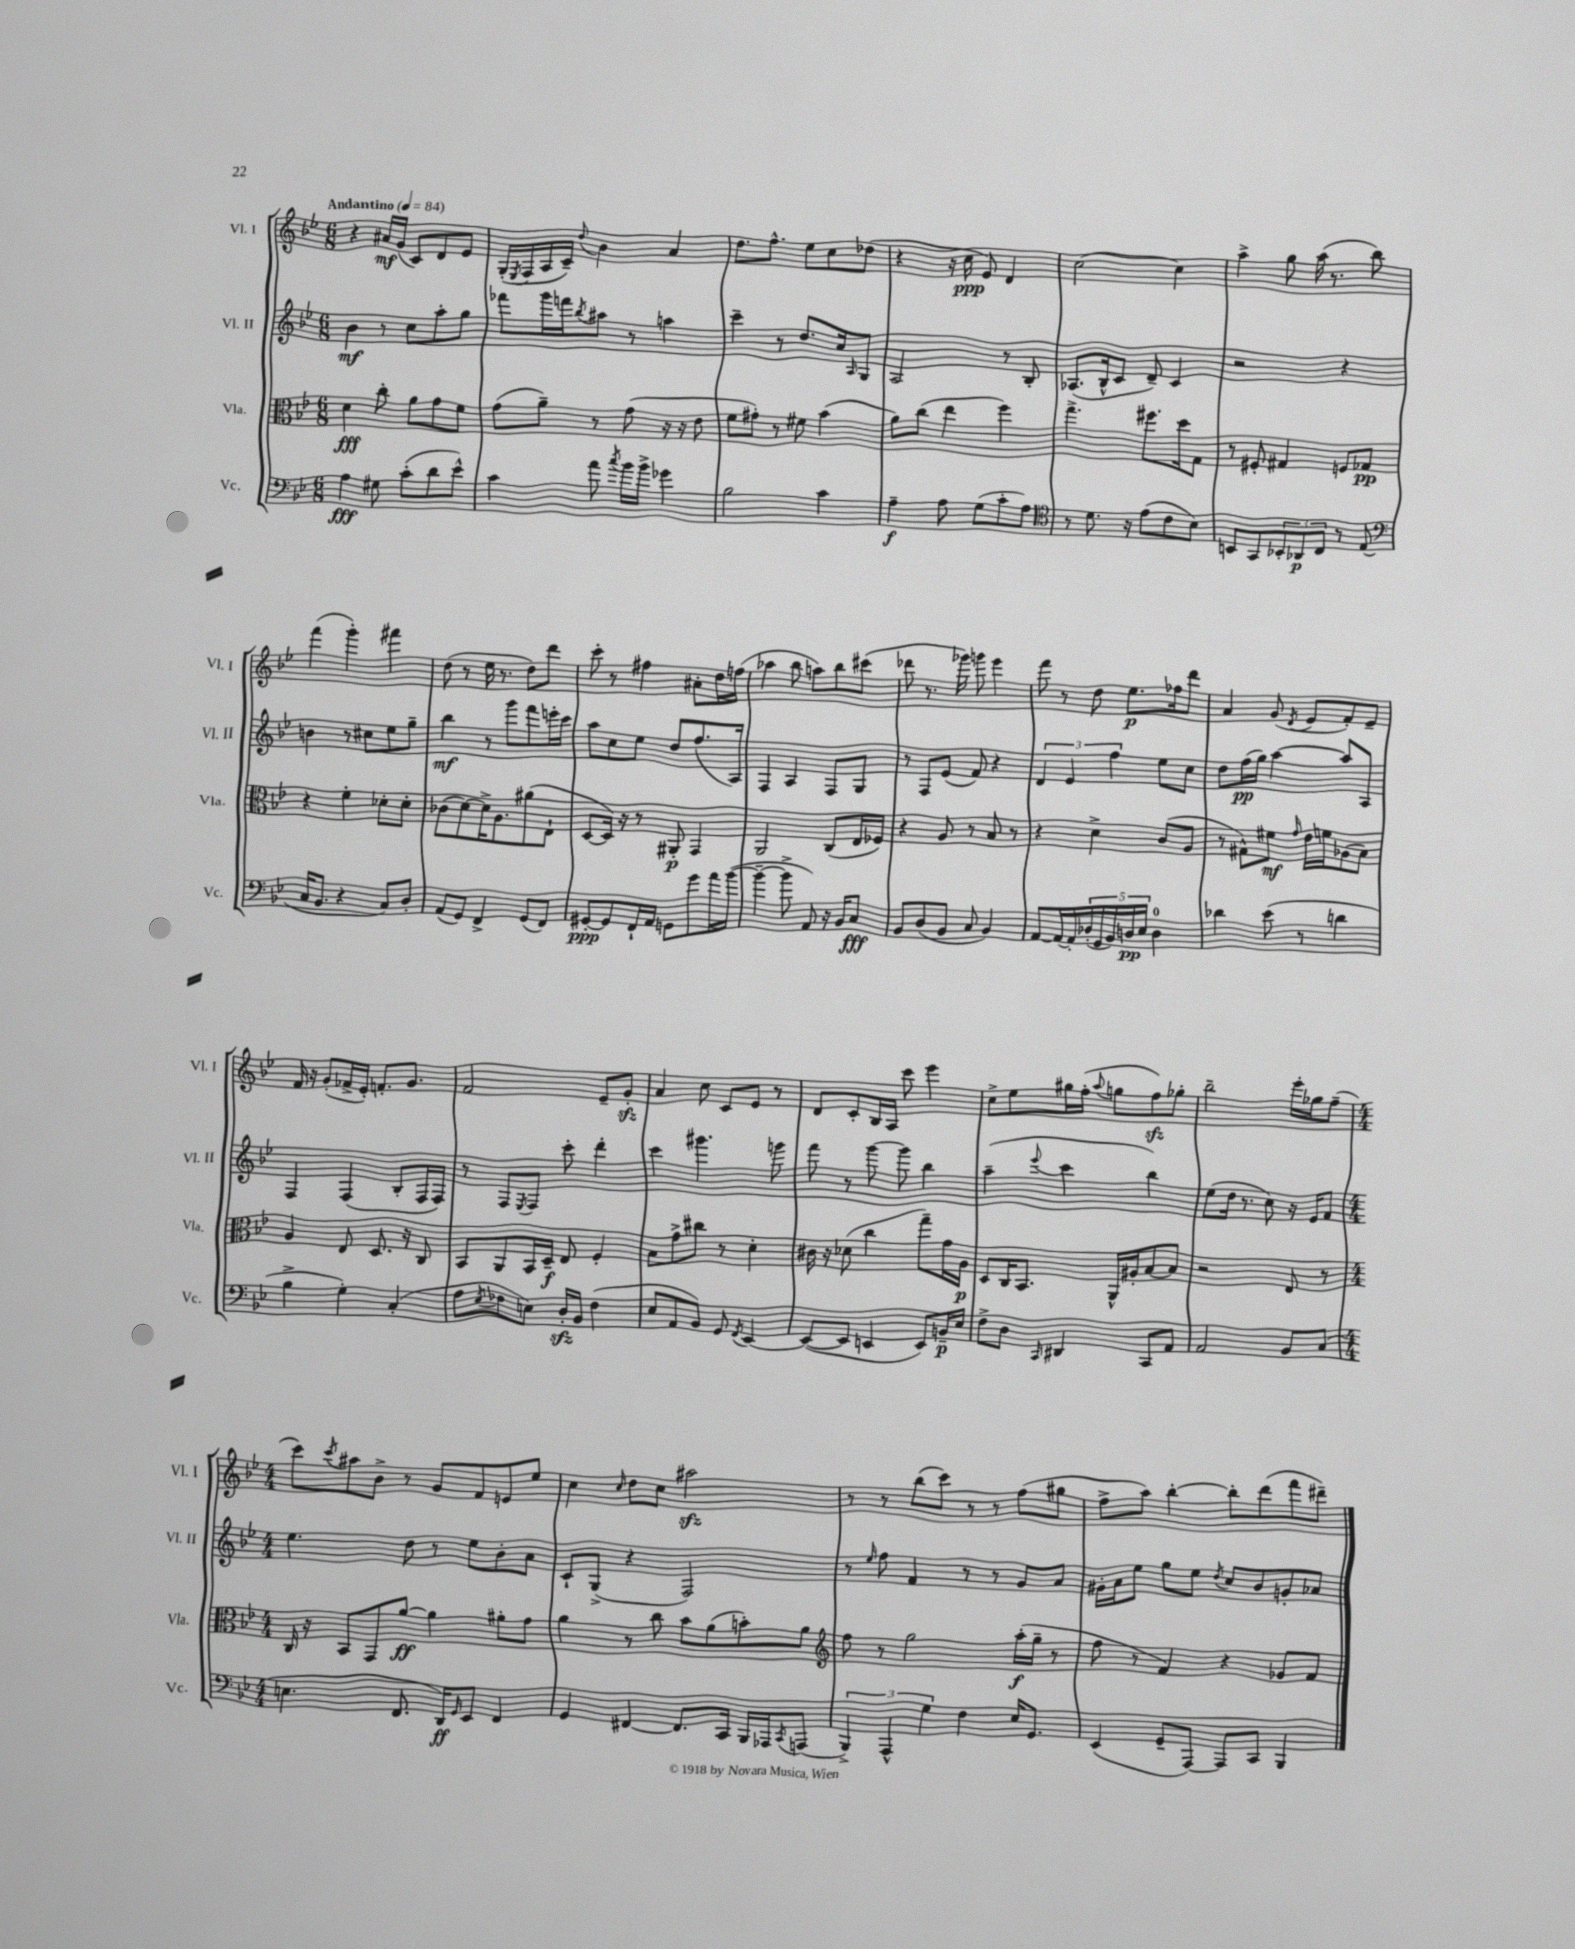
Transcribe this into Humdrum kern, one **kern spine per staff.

**kern	**kern	**kern	**kern
*staff4	*staff3	*staff2	*staff1
*clefF4	*clefC3	*clefG2	*clefG2
*k[b-e-]	*k[b-e-]	*k[b-e-]	*k[b-e-]
*M6/8	*M6/8	*M6/8	*M6/8
*MM84	*MM84	*MM84	*MM84
4A	4d	4b-	4r
8G#	8cc'	8r	16a#
.	.	.	(16g
(8c'	8a	8cc	8c)
8d	8g	8aa'	8d
8e-^^)	8f	8gg	8e-
=	=	=	=
4c	(8g	8fff-	(16G'
.	.	.	8qE-
.	.	.	16F
.	8a~)	16ggg	16A
.	.	16fff	16c~)
.	.	8qbb-	8qqdd
8a	8r	8aa#	4b-
8qcc	.	.	.
16b-	(8g	8r	.
16b-^	.	.	.
4g-	16r	4aa	4a
.	16r	.	.
.	8e-	.	.
=	=	=	=
2B-	8f	4ccc~	8.dd
.	8g#')	.	.
.	.	.	8.ff^^
.	8r	8r	.
.	8f#	8.dd	8ee-
4c	(4b-	.	8cc
.	.	16cc	.
.	.	16qqA	.
.	.	8G	(8dd-
=	=	=	=
4A~	8a)	2A	4r
.	(8cc	.	.
8A	4ee-	.	16r
.	.	.	16cc
(8G	.	.	8e-)
8c'	4ff)	8r	4d
8A)	.	8B-'	.
=	=	=	=
*clefC4	*	*	*
8r	4.gg^	(8.A-	[2cc
8.d	.	.	.
.	.	16B-^^	.
.	.	8c	.
16r	.	.	.
(8e-	8.ff#	8d~)	.
8c	.	4c	4cc]
.	16dd	.	.
8B-)	8G	.	.
=	=	=	=
8BB	8r	2r	4aa^
8GG	8F#'	.	.
12BB-'	4G#	.	8gg
12AA-	.	.	.
.	.	.	(16aa
12C	.	.	.
.	.	.	8.r
8r	8F	4r	.
(8E-	8G-	.	8bb-)
=	=	=	=
*clefF4	*	*	*
16C	4r	4b	(4fff
8.BB-	.	.	.
4r	4f'	8r	4ggg')
.	.	8cc#	.
8C)	8d-'	8ee-	4fff#
8D'	8d-'	8gg~	.
=	=	=	=
(8AA	(8c-	4bb-	(8dd
8GG)	[8d)	.	8r
4FF^	16d^]	8r	16ee-
.	8.A	.	8.r
.	.	8ggg	.
(8GG	(8a#	8fff	8dd)
8FF)	8E-`	16eee'	8ddd
.	.	16ccc	.
=	=	=	=
[8GG#'	[8D	8aa	8ccc'
8GG#]	16D])	8cc	8r
.	16r	.	.
16FF`	8r	8ee-	4ff#
16AA	.	.	.
8GG	8AA#'	8dd	.
8g	4GG	(8.ff	8a#'
16a	.	.	16dd
([16b-	.	16A)	(16ff
=	=	=	=
4b-~_	2AA	4F	4aa-
8b-^]	.	4A	8bb-
8AA)	.	.	8aa)
16r	(8C	8F	8bb-
16BB-	.	.	.
8C	16E-	8G	(8ccc#
.	16F-)	.	.
=	=	=	=
8BB-	4r	8r	8ddd-
(8D	.	8F	8.r
8BB-	8A	(8e-	.
.	.	.	16ggg-)
8C	8r	8f)	8ggg
4BB-)	8B-	4r	4eee-
.	8r	.	.
=	=	=	=
[8AA	4r	6d	8fff
16AA_	.	.	8r
.	.	6e-	.
16AA']	.	.	.
(20D-'	4d^	.	8dd
20GG	.	.	.
.	.	6ff	.
20BB-)	.	.	.
.	.	.	8.ee-
20D	.	.	.
20E-	.	.	.
4D	(8c	8ee-	.
.	.	.	16ff-
.	8A	8cc	8ddd
=	=	=	=
4d-	8r	8dd	4a
.	8G#^^)	(16ff	.
.	.	16gg)	.
(8e-	8f#	[4aa	(8g
.	16qqg	.	8qd
8r	16e-	.	8e-
.	16f	.	.
4d	(8A-	8aa]	8f')
.	8B-)	8A	8e-~
=	=	=	=
4B-^	4A	4F	16f
.	.	.	16r
.	.	.	(8g'
4G')	8E-	(4F	16f-^
.	.	.	16e-')
.	8.D	.	8.f'
(4C'	.	8B-'	.
.	16r	.	8.g
.	8C	16F	.
.	.	16F)	.
=	=	=	=
8A	8BB-	8r	2f
8qE-	.	.	.
8F-	8AA	8F	.
.	.	8qE-	.
8E)	16BB-	8F	.
.	16D~	.	.
16D'	8E-	8ccc'	.
16BB-	.	.	.
(4F-	4F'	4ddd'	8e-~
.	.	.	8g'
=	=	=	=
8E-	8B-	4ccc	4a
8AA	8g^	.	.
8BB-)	8cc#	4.ggg#	8cc
8GG	8r	.	8c
8qFF	.	.	.
[4EE-	4d'	.	8e-
.	.	8ggg	8r
=	=	=	=
(8EE-_	16c#	8fff	8d
.	16r	.	.
8EE-]	(8d-	8r	8c'
4EE	4cc	[8ggg	16B-
.	.	.	16A
.	.	8ggg]	8ccc
8EE)	8gg~)	4bb-	4eee-
16BB~	16g	.	.
16E-	16A	.	.
=	=	=	=
8F^	8D	(4aa~	8cc^
8D	16C	.	8ee-
.	8.BB-	.	.
16qqCC	.	8qqeee-	.
4DD#	.	4ccc	16gg#
.	.	.	(16ff'
.	.	.	8qqaa
.	16AA^^	.	8gg
.	16A#'	.	.
8CC	[8B-	4bb-)	8ff)
8AA	8B-]	.	8gg-'
=	=	=	=
2AA	2r	(8ee-	2bb-~
.	.	16dd	.
.	.	8.r	.
.	.	8cc)	.
8BB-	8E-	16r	16eee-'
.	.	16e-	16gg-
(8C	8r	8f	(8ff~
=	=	=	=
*M4/4	*M4/4	*M4/4	*M4/4
4.E	16C	4.ee-	8ccc)
.	16r	.	.
.	.	.	8qccc
.	8BB-	.	8aa#
.	8GG	.	8b-^
8.FF	[8a	8dd	8r
.	4a]	8r	8g
16DD)	.	.	.
16qqGG	.	.	.
8EE-	.	8ee-	8f
4FF	8a#'	8b-'	8e
.	8g	8a	8ee-
=	=	=	=
4GG	4a	8c`	4cc
.	.	(8G^	.
.	.	.	16qqcc
[4FF#	8r	4r	8dd
.	8cc	.	8cc
8.FF#]	8b-	2F)	2aa#
.	(8a	.	.
16CC	.	.	.
16BBB-	8b')	.	.
16AAA-	.	.	.
8qCC	.	.	.
(8AAA	8a	.	.
=	=	=	=
*	*clefG2	*	*
6BBB-^)	8ff	8r	8r
.	.	16qqee-	.
.	8r	8ff	8r
6AAA^^	.	.	.
.	2gg	4f	(8bb-
6G	.	.	.
.	.	.	8ccc)
4F	.	8r	8r
.	.	8r	8r
16E-	(16aa'	8g	(8ff
8.GG	16gg~	.	.
.	8r	8a	8gg#
=	=	=	=
(4EE-	8ff	16g#'	8ff^
.	.	16a	.
.	8r	8ee-	8aa)
8GG~	4f)	8gg	[4bb-'
[8AAA)	.	8ee-	.
.	.	8qdd	.
8AAA]	4r	8cc	8bb-']
8CC	.	8b-	(8ddd
4BBB-	8g-	8g'	8fff
.	8f	8a-	8ddd#~)
==	==	==	==
*-	*-	*-	*-
